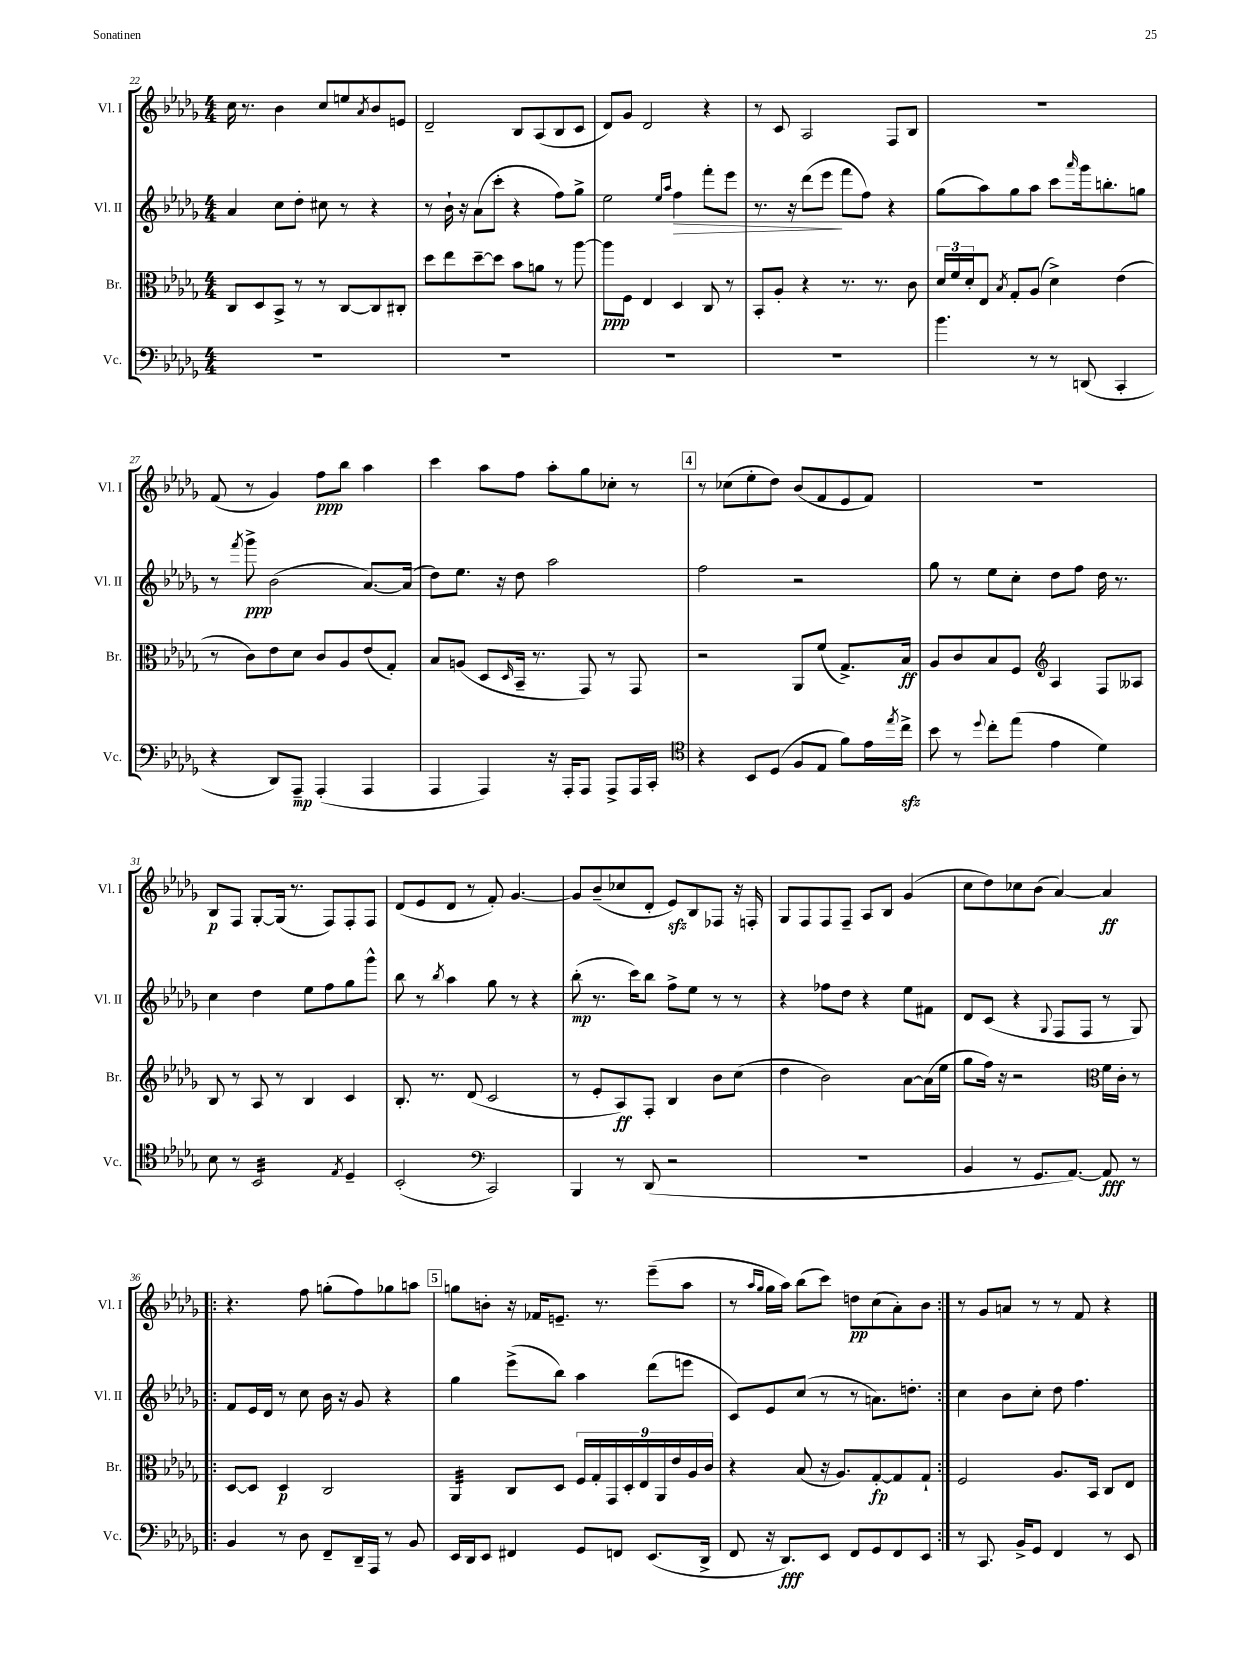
<<
\new StaffGroup <<
\new Staff = "s0" \with { instrumentName = "Vl. I" shortInstrumentName = "Vl. I" } {
    \clef treble \key des \major \numericTimeSignature \time 4/4
    c''16 r8. bes'4 c''8 e''8 \acciaccatura { aes'8 } bes'8 e'8 |
    des'2-- bes8 aes8( bes8 c'8 |
    des'8) ges'8 des'2 r4 |
    r8 c'8 aes2 f8 bes8 |
    R1 |
    f'8( r8 ges'4) f''8\ppp bes''8 aes''4 |
    c'''4 aes''8 f''8 aes''8-. ges''8 ces''8-. r8 |
    \mark \markup { \box "4" } r8 ces''8( ees''8-. des''8) bes'8( f'8 ees'8 f'8) |
    R1 |
    bes8\p f8 ges8~-. ges16( r8. f8) f8-. f8 |
    des'8( ees'8 des'8 r8 f'8-.) ges'4.~ |
    ges'8 bes'8--( ces''8 des'8-. ees'8\sfz) bes8 fes8 r16 f16-. |
    ges8 f8 f8 f8-- aes8 bes8 ges'4( |
    c''8 des''8) ces''8 bes'8( aes'4~) aes'4\ff |
    \repeat volta 2 { r4. f''8 g''8-.( f''8) ges''8 a''8 |
    \mark \markup { \box "5" } g''8 b'8-. r16 fes'16 e'8.-- r8. ees'''8--( aes''8 |
    r8 \grace { aes''16 ges''16 } ges''16 aes''16) bes''8( c'''8) d''8\pp c''8( aes'8-.) bes'8 | }
    r8 ges'8 a'8 r8 r8 f'8 r4 \bar "|." |
}
\new Staff = "s1" \with { instrumentName = "Vl. II" shortInstrumentName = "Vl. II" } {
    \clef treble \key des \major \numericTimeSignature \time 4/4
    aes'4 c''8 des''8-. cis''8 r8 r4 |
    r8 bes'16-! r16 aes'8( c'''8-. r4 f''8) ges''8-> |
    ees''2 \grace { ees''16 aes''16 } f''4\> f'''8-. ees'''8 |
    r8. r16 des'''8( ees'''8\! f'''8 f''8) r4 |
    ges''8( aes''8) ges''8 aes''8 c'''8 \grace { aes'''16 } ges'''16 b''8.-. g''8 |
    r8 \acciaccatura { f'''8 } ges'''8->\ppp bes'2( aes'8.~) aes'16( |
    des''8) ees''8. r16 des''8 aes''2 |
    \mark \markup { \box "4" } f''2 r2 |
    ges''8 r8 ees''8 c''8-. des''8 f''8 des''16 r8. |
    c''4 des''4 ees''8 f''8 ges''8 ges'''8-^ |
    bes''8 r8 \acciaccatura { bes''8 } aes''4 ges''8 r8 r4 |
    bes''8-.\mp( r8. c'''16) bes''8 f''8-> ees''8 r8 r8 |
    r4 fes''8 des''8 r4 ees''8 fis'8 |
    des'8 c'8( r4 \appoggiatura { ges8 } f8 f8 r8 ges8) |
    \repeat volta 2 { f'8 ees'16 des'16 r8 c''8 bes'16 r16 ges'8 r4 |
    \mark \markup { \box "5" } ges''4 ees'''8->( bes''8) aes''4 des'''8( e'''8 |
    c'8) ees'8 c''8( r8 r8 a'8.) d''8.-. | }
    c''4 bes'8 c''8-. des''8 f''4. \bar "|." |
}
\new Staff = "s2" \with { instrumentName = "Br." shortInstrumentName = "Br." } {
    \clef alto \key des \major \numericTimeSignature \time 4/4
    c8 des8 bes,8-> r8 r8 c8~ c8 cis8-. |
    des''8 ees''8 des''8~-- des''8 bes'8 a'8 r8 aes''8~ |
    aes''8\ppp f8 ees4 des4 c8 r8 |
    bes,8-. aes8-. r4 r8. r8. c'8 |
    \tuplet 3/2 { des'16 f'16 des'16-. } ees8 \acciaccatura { bes8 } ges8-. aes8( des'4->) ees'4( |
    r8 c'8) ees'8 des'8 c'8 aes8 ees'8( ges8-.) |
    bes8 a8( des8 \grace { des16 } bes,16-- r8. ges,8) r8 ges,8 |
    \mark \markup { \box "4" } r2 aes,8 f'8( ges8.->) bes16\ff |
    aes8 c'8 bes8 f8 \clef treble aes4 f8 aeses8 |
    bes8 r8 aes8 r8 bes4 c'4 |
    bes8.-. r8. des'8( c'2 |
    r8 ees'8-. aes8\ff) f8-. bes4 bes'8 c''8( |
    des''4 bes'2) aes'8~ aes'16( ees''16 |
    ges''8 f''16) r16 r2 \clef alto f'16 c'16-. r8 |
    \repeat volta 2 { des8~ des8 des4\p c2 |
    \mark \markup { \box "5" } aes,4:32 c8 des8 \tuplet 9/8 { f16 ges16-. ges,16 des16-. ees16 aes,16 ees'16 aes16 c'16 } |
    r4 bes8( r16 aes8.) ges8~-.\fp ges8 ges8-! | }
    f2 aes8. bes,16 c8 ees8 \bar "|." |
}
\new Staff = "s3" \with { instrumentName = "Vc." shortInstrumentName = "Vc." } {
    \clef bass \key des \major \numericTimeSignature \time 4/4
    R1 |
    R1 |
    R1 |
    R1 |
    bes'4. r8 r8 d,8( c,4-. |
    r4 des,8) aes,,8--\mp aes,,4-.( aes,,4 |
    aes,,4 aes,,4) r16 aes,,16-. aes,,8 aes,,8-> aes,,16 c,16-. |
    \mark \markup { \box "4" } \clef tenor r4 bes,8 des8( f8 ees8 f'8) ees'16 \acciaccatura { ees''8 } c''16->\sfz |
    bes'8 r8 \appoggiatura { des''8 } c''8-. ees''8( ees'4 des'4) |
    bes8 r8 bes,2:32 \acciaccatura { ees8 } des4-- |
    bes,2-.( \clef bass c,2) |
    bes,,4 r8 des,8( r2 |
    R1 |
    bes,4 r8 ges,8. aes,8.~) aes,8\fff r8 |
    \repeat volta 2 { bes,4 r8 des8 f,8-- des,16-- aes,,16 r8 bes,8 |
    \mark \markup { \box "5" } ees,16 des,16 ees,8 fis,4 ges,8 f,8 ees,8.( des,16-> |
    f,8 r16 des,8.\fff) ees,8 f,8 ges,8 f,8 ees,8 | }
    r8 c,8. bes,16-> ges,8 f,4 r8 ees,8 \bar "|." |
}
>>
>>
\layout { \context { \Score currentBarNumber = #22 } }
